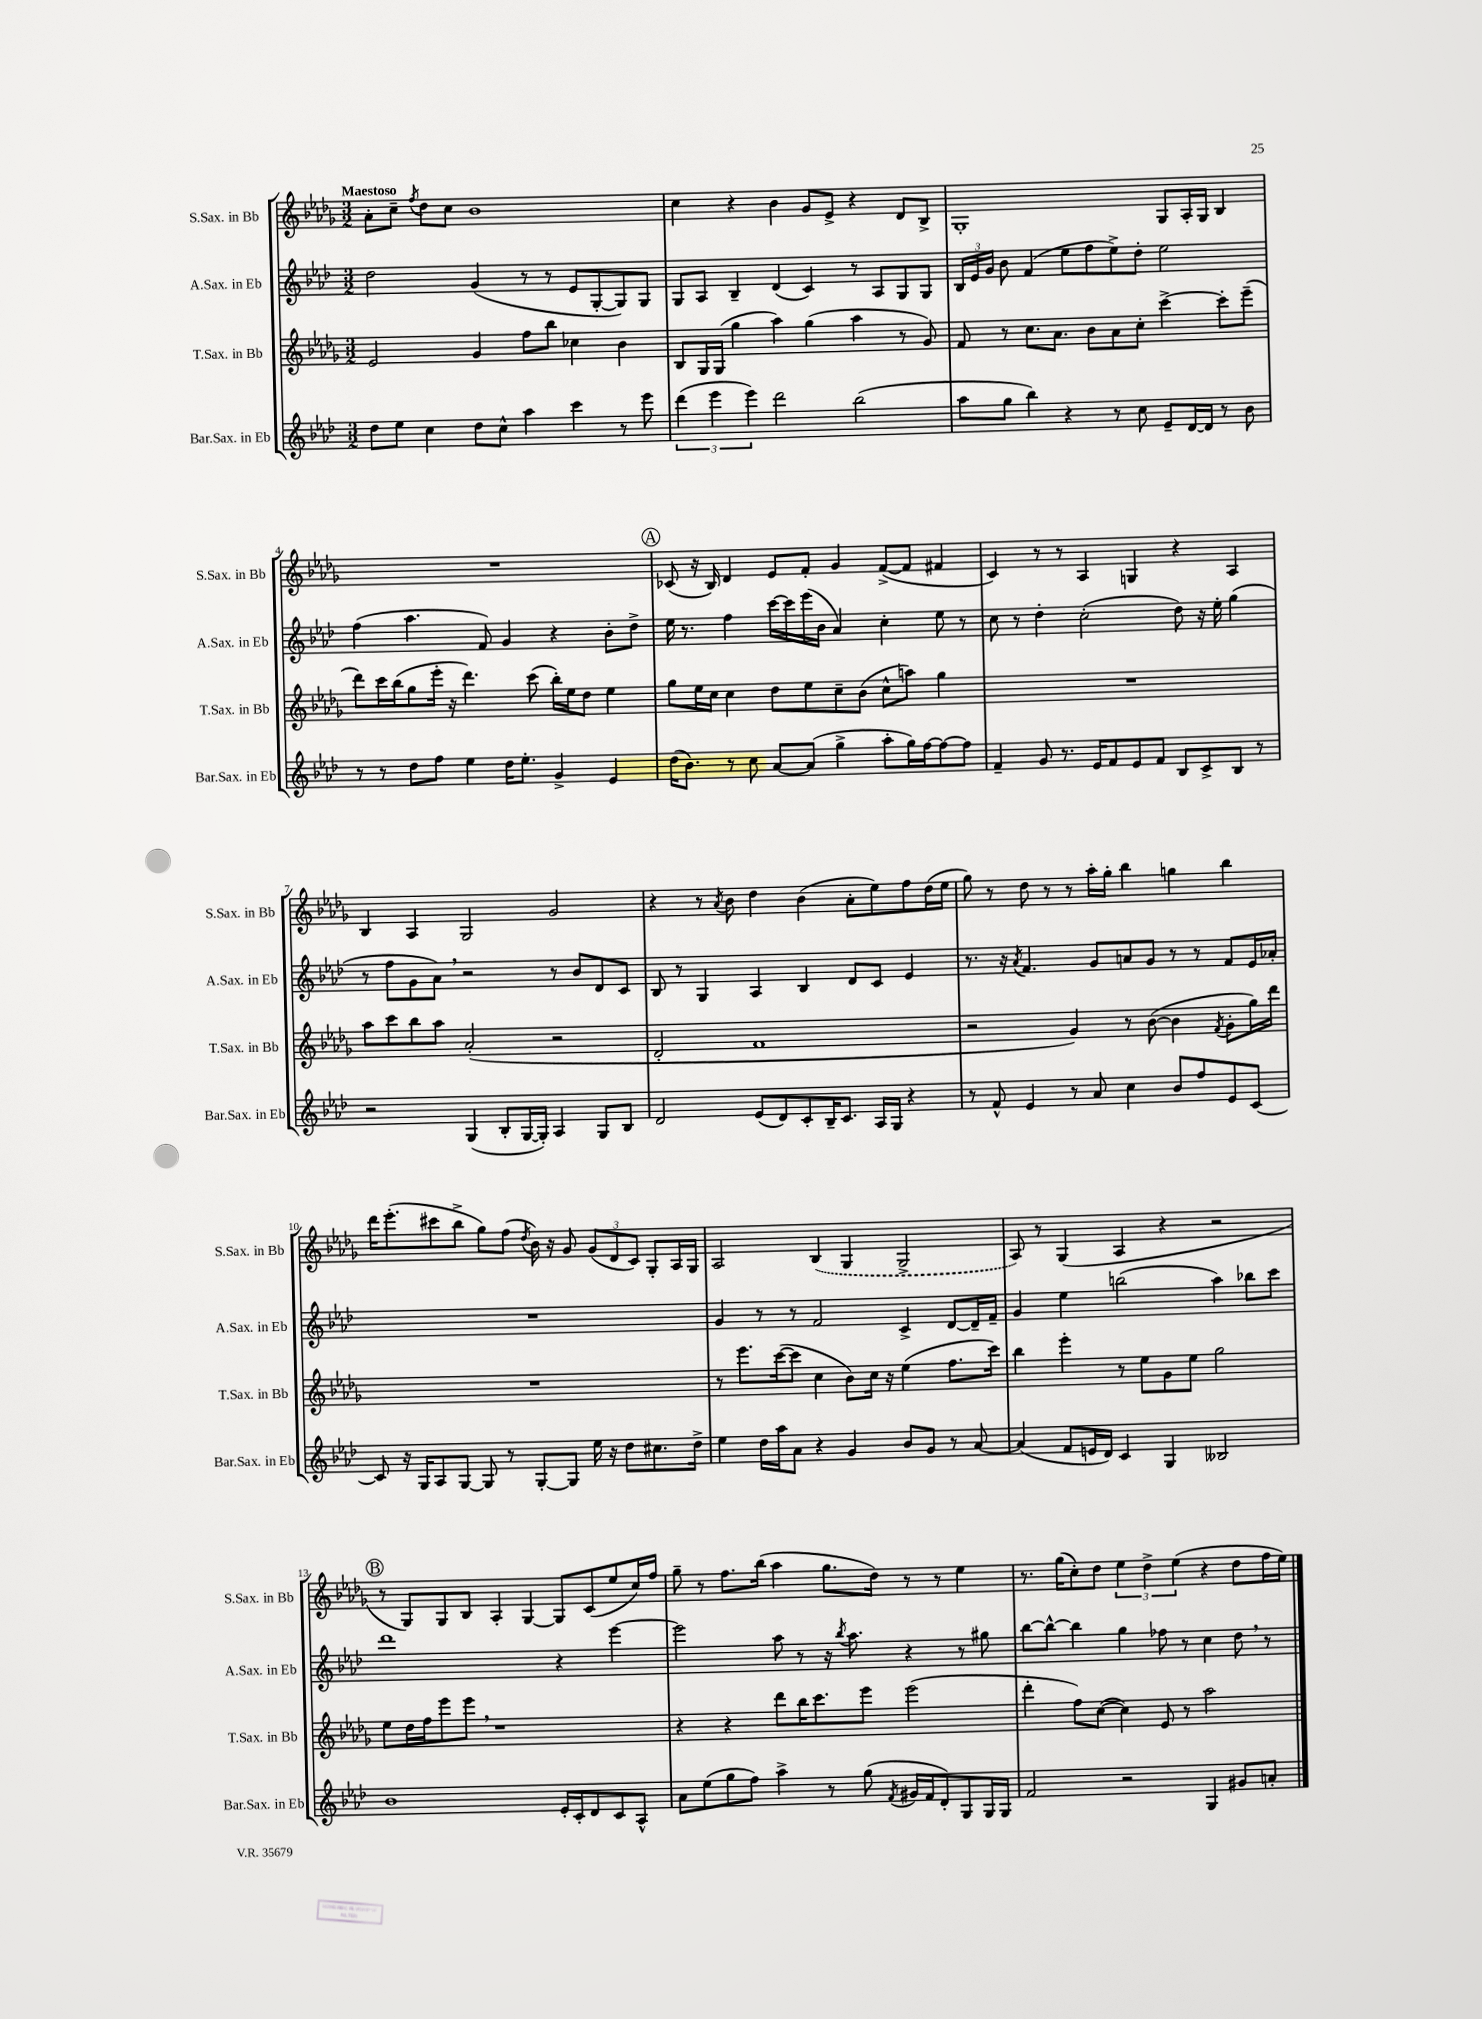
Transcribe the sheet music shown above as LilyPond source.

<<
\new StaffGroup <<
\new Staff = "s0" \with { instrumentName = "S.Sax. in Bb" shortInstrumentName = "S.Sax. in Bb" } {
    \clef treble \key des \major \numericTimeSignature \time 3/2 \tempo "Maestoso"
    \autoBeamOff aes'8[-. c''8]-- \acciaccatura { f''8 } des''8[ c''8] bes'1 |
    c''4 r4 bes'4 ges'8[ ees'8]-> r4 des'8[ bes8]-> |
    ges1-. ges8[ aes16-. ges16] bes4 |
    R1. |
    \mark \markup { \circle "A" } ces'8( r16 bes16) des'4 ees'8[ f'8]-. ges'4 f'8[~->( f'8] fis'4 |
    c'4) r8 r8 aes4 g4 r4 aes4 |
    bes4 aes4 ges2 ges'2 |
    r4 r8 \acciaccatura { aes'8 } bes'8 des''4 bes'4( aes'8[-. ees''8) f''8 des''16( ees''16] |
    ges''8) r8 des''8 r8 r8 aes''16[-. ges''16]-. bes''4 g''4 bes''4 |
    des'''16[ ees'''8.-.( cis'''8 bes''8]-> ges''8[) f''8]( \acciaccatura { des''8 } bes'16) r16 ges'8 \tuplet 3/2 { ges'8[( des'8 c'8]) } ges8[-. aes16 ges16] |
    aes2 \once \slurDashed bes4( ges4 ges2-> |
    aes8) r8 ges4( aes4 r4 r2 |
    \mark \markup { \circle "B" } r8 ges8[) ges8 bes8] aes4-. ges4~ ges8[ c'8( ees''8 c''16) f''16] |
    ges''8-- r8 f''8.[ bes''16]( aes''4 ges''8.[ des''16]) r8 r8 ees''4 |
    r8. ges''16[( c''8-.) des''8] \tuplet 3/2 { ees''4 des''4-> ees''4( } r4 des''8[ f''16 ees''16]) \bar "|." |
}
\new Staff = "s1" \with { instrumentName = "A.Sax. in Eb" shortInstrumentName = "A.Sax. in Eb" } {
    \clef treble \key aes \major \numericTimeSignature \time 3/2
    \autoBeamOff des''2 g'4( r8 r8 ees'8[ g8~-. g8) g8] |
    g8[ aes8] bes4-- des'4( c'4) r8 aes8[ g8 g8] |
    \tuplet 3/2 { bes16[ ees'16 g'16] } bes'8 f'4( ees''8[ f''8 ees''8->) des''8]-. ees''2 |
    f''4( aes''4. f'8) g'4 r4 bes'8[-. des''8]-> |
    \mark \markup { \circle "A" } ees''16 r8. f''4 c'''16[~ c'''16 ees'''16( bes'16] aes'4) c''4-. ees''8 r8 |
    c''8 r8 des''4-. c''2-.( des''8) r16 ees''16-. g''4( |
    r8 f''8[ g'8 aes'8]) \breathe r2 r8 bes'8[ des'8 c'8] |
    bes8 r8 g4 aes4 bes4 des'8[ c'8] ees'4 |
    r8. r16 \acciaccatura { aes'8 } f'4. g'8[ a'8 g'8] r8 r8 f'8[ ees'16 aes'16]-. |
    R1. |
    g'4 r8 r8 f'2 c'4-> des'8[~ des'16-- f'16]-- |
    g'4 ees''4 b''2( aes''4) bes''8[ c'''8] |
    \mark \markup { \circle "B" } des'''1 r4 ees'''4~ |
    ees'''2 aes''8 r8 r16 \acciaccatura { bes''8 } aes''8. r4 r8 gis''8 |
    bes''8[~ bes''8]~-^ bes''4 g''4 fes''8 r8 c''4 des''8 \breathe r8 \bar "|." |
}
\new Staff = "s2" \with { instrumentName = "T.Sax. in Bb" shortInstrumentName = "T.Sax. in Bb" } {
    \clef treble \key des \major \numericTimeSignature \time 3/2
    \autoBeamOff ees'2 ges'4 f''8[ bes''8] ces''4 bes'4 |
    bes8[ ges16 ges16]( ges''4 aes''4) ges''4( aes''4 r8 ges'8) |
    f'8 r8 c''8.[ aes'8.] bes'8[ aes'8 c''8]-. c'''4~-> c'''8[-. ees'''8]--( |
    des'''8[) c'''16 bes''16( ges''8 ees'''16]-. r16 des'''4.) c'''8( bes''16[-.) ees''16 des''8] ees''4 |
    \mark \markup { \circle "A" } ges''8[ ees''16 c''16] c''4 des''8[ ees''8 c''8-- bes'8]( c''8[-^ a''8]) ges''4 |
    R1. |
    aes''8[ c'''8 bes''8 aes''8] aes'2-.( r2 |
    des'2-. f'1 |
    r2 ges'4) r8 bes'8~( bes'4 \acciaccatura { f'8 } ges'8[-. ges''16) des'''16] |
    R1. |
    r8 ees'''8.[ c'''16~( c'''8] c''4 bes'8[) c''16] r16 ees''4( f''8.[ c'''16]) |
    bes''4 ees'''4-. r8 ees''8[ ges'8 ees''8] ges''2 |
    \mark \markup { \circle "B" } ees''8[ des''16 f''16 ees'''8 ees'''8] \breathe r1 |
    r4 r4 des'''8[ bes''16 c'''8. ees'''8] ees'''2( |
    des'''4-. f''8[) c''8]~( c''4) ees'8 r8 aes''2 \bar "|." |
}
\new Staff = "s3" \with { instrumentName = "Bar.Sax. in Eb" shortInstrumentName = "Bar.Sax. in Eb" } {
    \clef treble \key aes \major \numericTimeSignature \time 3/2
    \autoBeamOff des''8[ ees''8] c''4 des''8[ c''8]-^ aes''4 c'''4 r8 ees'''8 |
    \tuplet 3/2 { des'''4( ees'''4 ees'''4) } des'''2 bes''2( |
    aes''8[ g''8] bes''4) r4 r8 c''8 ees'8[-- des'16~ des'16] r8 bes'8 |
    r8 r8 des''8[ f''8] ees''4 des''16[ ees''8.]-. g'4-> ees'4 |
    \mark \markup { \circle "A" } des''16[( bes'8.]) r8 c''8 aes'8[~ aes'8]( g''4-> aes''8[-. g''16) f''16~ f''8~ f''8] |
    f'4-- g'8 r8. ees'16[ f'8 ees'8 f'8] bes8[ c'8-> bes8] r8 |
    r2 g4( bes8[-. g16~ g16]-.) aes4 g8[ bes8] |
    des'2 ees'8[( des'8) c'8-. bes16-- c'8.] aes16[ g16] r4 |
    r8 f'8-^ ees'4 r8 aes'8 c''4 bes'8[ f''8 ees'8 c'8]~ |
    c'8 r16 g16[ aes8 g8]~ g8 r8 g8[~-. g8] ees''16 r16 des''8[ cis''8. des''16]-> |
    ees''4 des''16[ aes''16 aes'8] r4 g'4 bes'8[ g'8] r8 aes'8~ |
    aes'4( f'8[ e'16 des'16]) c'4 g4 beses2 |
    \mark \markup { \circle "B" } bes'1 ees'16[-. c'16-. des'8 c'8 aes8]-^ |
    aes'8[ ees''8( g''8 f''8]) aes''4-> r8 g''8( \acciaccatura { f'8 } gis'16[ f'16 des'8-.) g8 g16 g16] |
    f'2 r2 g4 gis'8[ a'8]-. \bar "|." |
}
>>
>>
